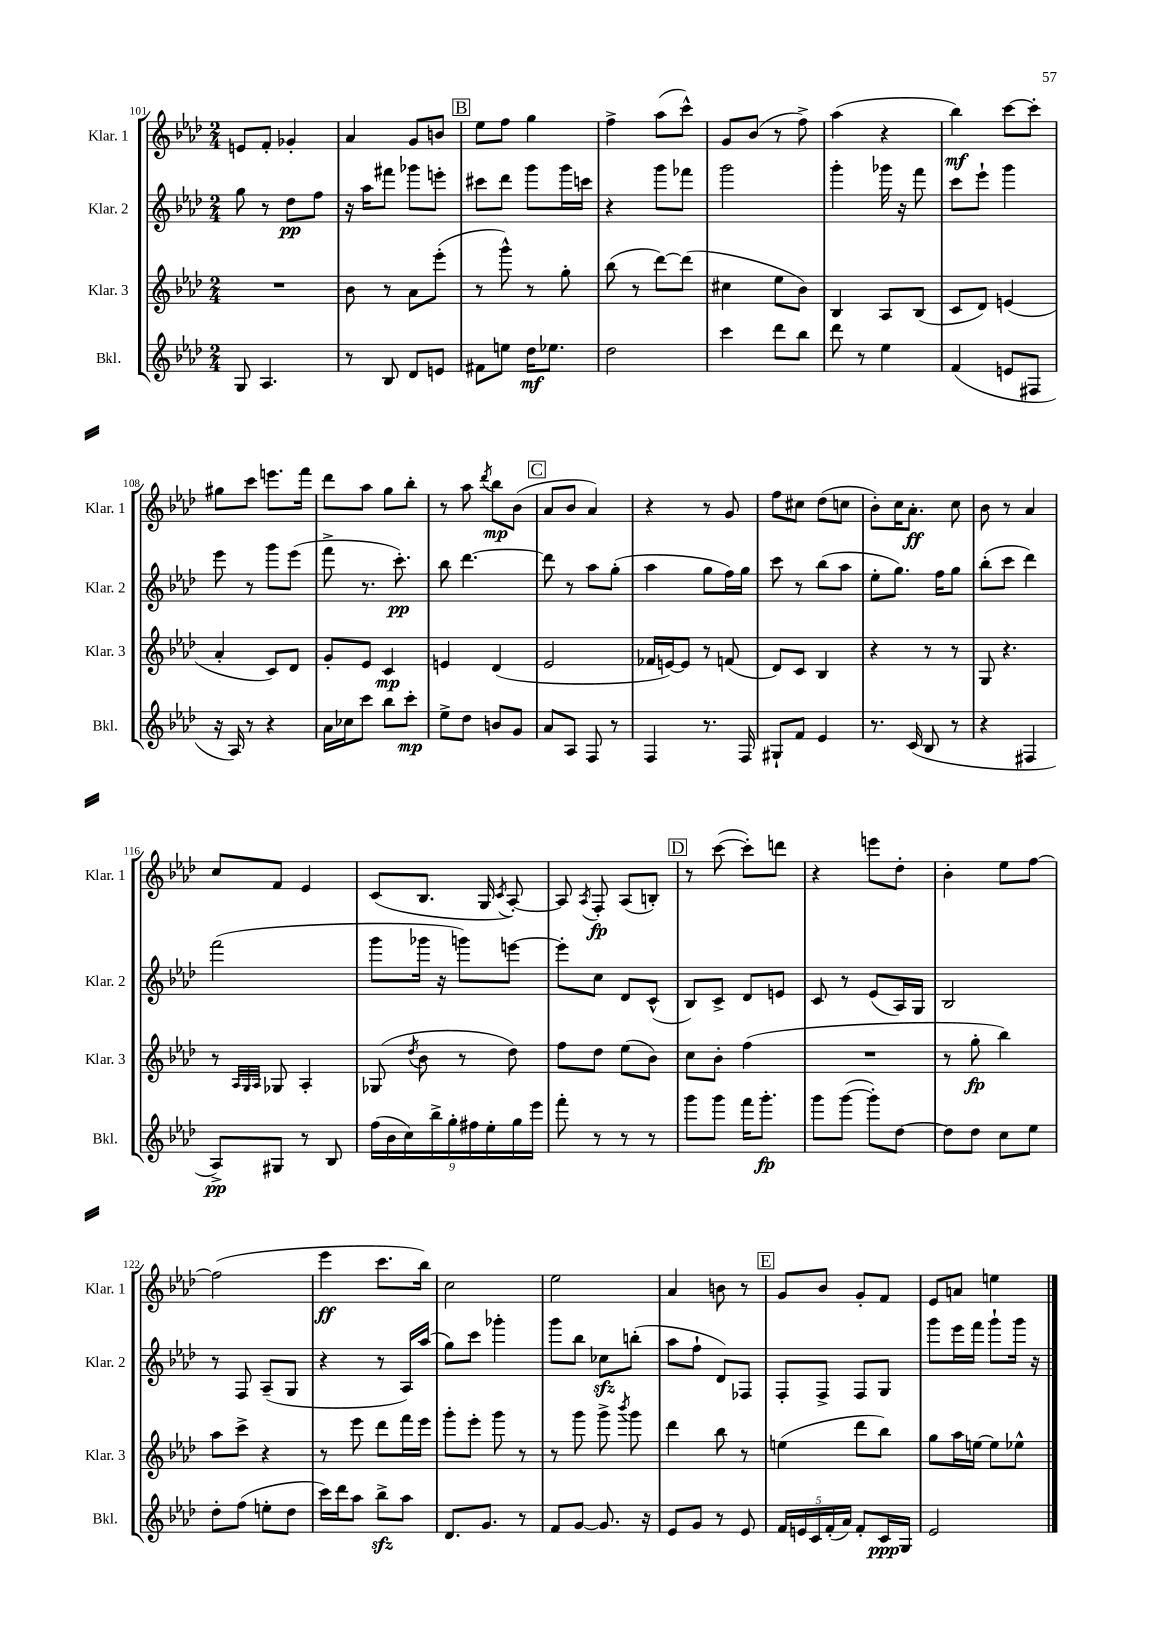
<<
\new StaffGroup <<
\new Staff = "s0" \with { instrumentName = "Klar. 1" shortInstrumentName = "Klar. 1" } {
    \clef treble \key aes \major \numericTimeSignature \time 2/4
    \autoBeamOff e'8[ f'8]-. ges'4-. |
    aes'4 g'8[ b'8] |
    \mark \markup { \box "B" } ees''8[ f''8] g''4 |
    f''4-> aes''8[( c'''8]-^) |
    g'8[ bes'8]( r8 f''8->) |
    aes''4( r4 |
    bes''4\mf) c'''8[~ c'''8]-. |
    gis''8[ c'''8] e'''8.[ f'''16] |
    des'''8[ aes''8] g''8[ bes''8]-. |
    r8 aes''8 \acciaccatura { des'''8 } bes''8[\mp bes'8]( |
    \mark \markup { \box "C" } aes'8[ bes'8] aes'4) |
    r4 r8 g'8 |
    f''8[ cis''8] des''8[( c''8] |
    bes'8[-.) c''16 aes'8.]-.\ff c''8 |
    bes'8 r8 aes'4 |
    c''8[ f'8] ees'4 |
    c'8[( bes8.] g16 \acciaccatura { c'8 } aes8~-.) |
    aes8 \acciaccatura { aes8 } f8-.\fp aes8[( b8]-.) |
    \mark \markup { \box "D" } r8 c'''8~( c'''8[-.) d'''8] |
    r4 e'''8[ des''8]-. |
    bes'4-. ees''8[ f''8]~ |
    f''2( |
    ees'''4\ff c'''8.[ bes''16]) |
    c''2 |
    ees''2 |
    aes'4 b'8 r8 |
    \mark \markup { \box "E" } g'8[ bes'8] g'8[-. f'8] |
    ees'8[ a'8] e''4 \bar "|." |
}
\new Staff = "s1" \with { instrumentName = "Klar. 2" shortInstrumentName = "Klar. 2" } {
    \clef treble \key aes \major \numericTimeSignature \time 2/4
    \autoBeamOff g''8 r8 des''8[\pp f''8] |
    r16 aes''16[ fis'''8] ges'''8[ e'''8]-. |
    \mark \markup { \box "B" } cis'''8[ des'''8] g'''8[ g'''16 c'''16] |
    r4 g'''8[ fes'''8] |
    g'''2 |
    g'''4-. ges'''16 r16 f'''8 |
    c'''8[ ees'''8]-! g'''4 |
    ees'''8 r8 g'''8[ ees'''8]( |
    f'''8-> r8. c'''8.-.\pp) |
    bes''8 des'''4.~ |
    \mark \markup { \box "C" } des'''8 r8 aes''8[ g''8]-.( |
    aes''4 g''8[ f''16) g''16] |
    c'''8 r8 bes''8[( aes''8] |
    ees''8[-. g''8.]) f''16[ g''8] |
    bes''8[-.( c'''8] des'''4) |
    f'''2( |
    g'''8[ ges'''16] r16 g'''8[) e'''8]~ |
    e'''8[-. c''8] des'8[ c'8]-^( |
    \mark \markup { \box "D" } bes8[) c'8]-> des'8[ e'8] |
    c'8 r8 ees'8[( aes16) g16] |
    bes2 |
    r8 f8 aes8[--( g8] |
    r4 r8 aes16[) aes''16]( |
    g''8[) c'''8] ges'''4-. |
    g'''8[ bes''8] ces''8[\sfz b''8]-.( |
    aes''8[ f''8]-! des'8[) fes8] |
    \mark \markup { \box "E" } f8[-. f8]-> f8[ g8] |
    g'''8[ ees'''16 f'''16] g'''8[-! g'''16] r16 \bar "|." |
}
\new Staff = "s2" \with { instrumentName = "Klar. 3" shortInstrumentName = "Klar. 3" } {
    \clef treble \key aes \major \numericTimeSignature \time 2/4
    \autoBeamOff R2 |
    bes'8 r8 aes'8[ ees'''8]-.( |
    \mark \markup { \box "B" } r8 g'''8-^) r8 g''8-. |
    bes''8( r8 des'''8[~) des'''8]( |
    cis''4 ees''8[ bes'8]) |
    bes4 aes8[ bes8]( |
    c'8[ des'8]) e'4( |
    aes'4-. c'8[) des'8] |
    g'8[-. ees'8] c'4\mp |
    e'4 des'4( |
    \mark \markup { \box "C" } ees'2 |
    fes'16[ e'16~) e'8] r8 f'8( |
    des'8[) c'8] bes4 |
    r4 r8 r8 |
    g8 r4. |
    r8 \grace { aes32[ g32 aes32] } ges8 aes4-. |
    ges8( \acciaccatura { des''8 } bes'8 r8 des''8) |
    f''8[ des''8] ees''8[( bes'8]) |
    \mark \markup { \box "D" } c''8[ bes'8]-. f''4( |
    R2 |
    r8 g''8-.\fp bes''4) |
    aes''8[ c'''8]-> r4 |
    r8 ees'''8 des'''8[ f'''16 ees'''16] |
    g'''8[-. ees'''8]-. g'''8 r8 |
    r8 g'''8 g'''8-> \acciaccatura { bes'''8 } g'''8 |
    des'''4 bes''8 r8 |
    \mark \markup { \box "E" } e''4( des'''8[ bes''8]) |
    g''8[ aes''16 e''16]~ e''8[ ees''8]-^ \bar "|." |
}
\new Staff = "s3" \with { instrumentName = "Bkl." shortInstrumentName = "Bkl." } {
    \clef treble \key aes \major \numericTimeSignature \time 2/4
    \autoBeamOff g8 aes4. |
    r8 bes8 des'8[ e'8] |
    \mark \markup { \box "B" } fis'8[ e''8] des''16[\mf ees''8.] |
    des''2 |
    c'''4 des'''8[ bes''8] |
    des'''8 r8 ees''4 |
    f'4( e'8[ fis8] |
    r16 aes16) r8 r4 |
    aes'16[ ces''16 c'''8] bes''8[ c'''8]-.\mp |
    ees''8[-> des''8] b'8[ g'8] |
    \mark \markup { \box "C" } aes'8[ aes8] f8 r8 |
    f4 r8. f16 |
    gis8[-! f'8] ees'4 |
    r8. c'16( bes8 r8 |
    r4 fis4 |
    aes8[->\pp) gis8] r8 bes8 |
    \tuplet 9/8 { f''16[( bes'16 c''16) bes''16-> g''16-. fis''16 ees''16-. g''16 ees'''16] } |
    f'''8-. r8 r8 r8 |
    \mark \markup { \box "D" } g'''8[ g'''8] f'''16[ g'''8.]-.\fp |
    g'''8[ g'''8]~( g'''8[-.) des''8]~ |
    des''8[ des''8] c''8[ ees''8] |
    des''8[-. f''8]( e''8[-. des''8] |
    c'''16[) des'''16 aes''8] bes''8[->\sfz aes''8] |
    des'8.[ g'8.] r8 |
    f'8[ g'8]~ g'8. r16 |
    ees'8[ g'8] r8 ees'8 |
    \mark \markup { \box "E" } \tuplet 5/4 { f'16[ e'16 c'16 f'16-.( aes'16]) } f'8[-. c'16\ppp g16] |
    ees'2 \bar "|." |
}
>>
>>
\layout { \context { \Score currentBarNumber = #101 } }
